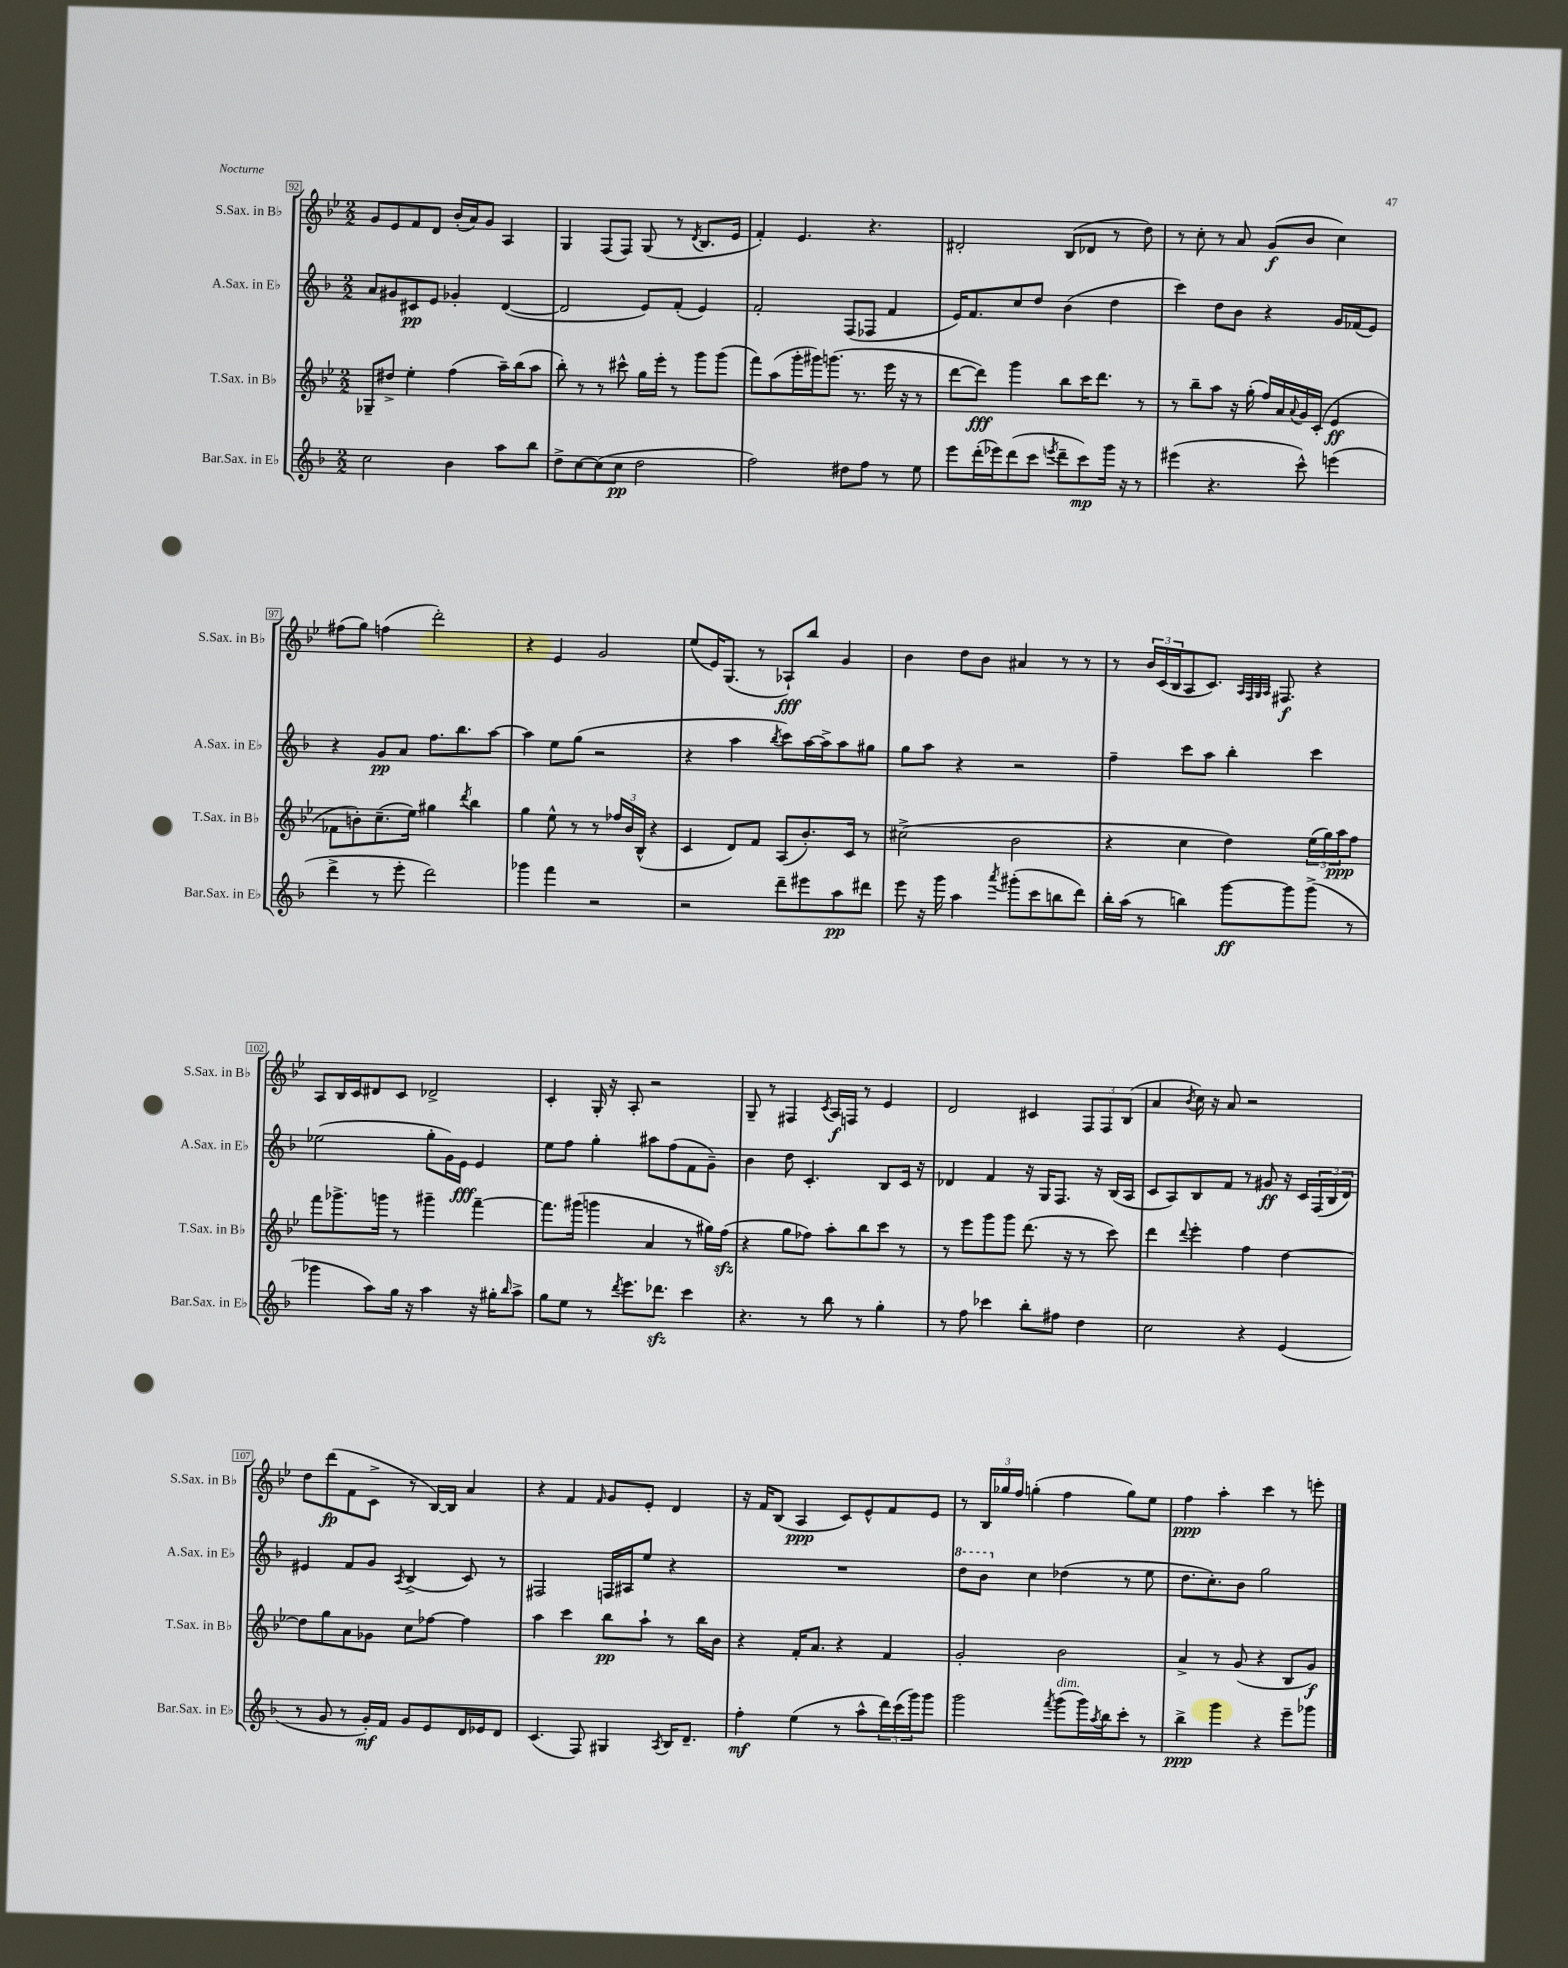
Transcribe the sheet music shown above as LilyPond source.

<<
\new StaffGroup <<
\new Staff = "s0" \with { instrumentName = "S.Sax. in Bb" shortInstrumentName = "S.Sax. in Bb" } {
    \clef treble \key bes \major \numericTimeSignature \time 2/2
    g'8 ees'8 f'8 d'8 bes'16-.( a'16) g'8 a4 |
    g4 f8( f8) g8( r8 \acciaccatura { d'8 } bes8. ees'16 |
    f'4-.) ees'4. r4. |
    dis'2-. bes8( des'8 r8 d''8) |
    r8 c''8-. r8 a'8 g'8\f( bes'8 c''4) |
    fis''8( g''8) f''4( d'''2-.) |
    r4 ees'4 g'2 |
    ees''8( ees'16) g8.( r8 aes8-!\fff) bes''8 g'4 |
    bes'4 d''8 bes'8 ais'4 r8 r8 |
    r8 \tuplet 3/2 { bes'16 c'16( bes16 } a8 c'8.) \grace { a32 f32 g32 a32 } fis8.\f r4 |
    a8 bes16 c'16 dis'8 c'8 des'2-> |
    c'4-. g16-. r16 a8-. r2 |
    g8-- r8 fis4 \acciaccatura { c'8 } a16\f f16 r8 ees'4 |
    d'2 cis'4 \tuplet 3/2 { f8 f8 bes8( } |
    a'4 \acciaccatura { bes'8 } c''16) r16 a'8 r2 |
    d''8 d'''8\fp( f'8 c'8-> r8 bes16~) bes16 a'4 |
    r4 f'4 \grace { f'16 } g'8 ees'8-. d'4 |
    r16 f'16 bes8( a4\ppp c'8) ees'8-^ f'8 ees'8 |
    r8 \tuplet 3/2 { bes16 ges''16 f''16 } g''4-.( f''4 g''8) ees''8 |
    f''4\ppp a''4-. c'''4 r8 e'''8-. \bar "|." |
}
\new Staff = "s1" \with { instrumentName = "A.Sax. in Eb" shortInstrumentName = "A.Sax. in Eb" } {
    \clef treble \key f \major \numericTimeSignature \time 2/2
    a'8 gis'8 cis'8\pp e'8 ges'4-. d'4~( |
    d'2 e'8) f'8-.( e'4) |
    f'2-. f8( fes8 f'4 |
    e'16) f'8. c''8 d''8 bes'4( d''4 |
    c'''4) d''8 bes'8 r4 g'16 fes'16( e'8) |
    r4 g'8\pp a'8 f''8. bes''8. a''8~ |
    a''4 e''8 g''8( r2 |
    r4 a''4 \acciaccatura { bes''8 } c'''8) a''16~ a''16-> a''8 gis''8 |
    g''8 a''8 r4 r2 |
    f''4-- c'''8 a''8 bes''4-. c'''4 |
    ees''2( g''8-. g'16) e'16\fff e'4 |
    e''8 f''8 g''4-. ais''8 f''8( f'8 g'8--) |
    bes'4 d''8 c'4.-. bes8 c'16 r16 |
    des'4 f'4 r16 g16 f8. r16 bes16( a16 |
    c'8 a8) bes8 f'8 r8 gis'8\ff r16 c'16 \tuplet 3/2 { f16( bes16 d'16) } |
    eis'4 f'8 g'8 \acciaccatura { a8 } bes4->( c'8) r8 |
    fis2 f16 ais16 e''8 r4 |
    R1 |
    \ottava #1 d'''8 bes''8 \ottava #0 c''4 des''4( r8 e''8 |
    d''8. c''8.-.) bes'8 g''2 \bar "|." |
}
\new Staff = "s2" \with { instrumentName = "T.Sax. in Bb" shortInstrumentName = "T.Sax. in Bb" } {
    \clef treble \key bes \major \numericTimeSignature \time 2/2
    ges8-- dis''8-> ees''4-. f''4( a''16--) bes''16( a''8 |
    bes''8-.) r8 r8 cis'''8-^ g''16 ees'''16-. r8 g'''8 g'''8( |
    f'''8) a''8( g'''16-. gis'''16) g'''8.( r8. ees'''16 r16 r8 |
    d'''8~ d'''8\fff) g'''4 bes''8 c'''16 d'''8. r8 |
    r8 bes''8-- a''8 r16 g''16-.( f''16) a'16 \appoggiatura { a'8 } g'16 c'16-.( ees'4\ff |
    fes'8 b'8-.) c''8.--( ees''16) gis''4 \acciaccatura { d'''8 } bes''4 |
    g''4 ees''8-^ r8 r8 \tuplet 3/2 { fes''16 bes'16 bes16-^( } r4 |
    c'4 d'8) f'8 a8( bes'8.-.) c'16 r8 |
    cis''2->( bes'2 |
    r4 c''4 d''4) \tuplet 3/2 { ees''16( g''16) a''16\ppp } f''8 |
    f'''8 ges'''8.-> g'''16 r8 gis'''4-- f'''4~-- |
    f'''8. gis'''16( g'''4 a'4 r8 gis''16) f''16\sfz( |
    r4 g''8 fes''8) a''8-. bes''8 c'''8 r8 |
    r8 ees'''8 g'''8 g'''8 d'''8.( r16 r8 c'''8) |
    d'''4 \appoggiatura { d'''8 } ees'''4-. f''4 d''4~ |
    d''8 g''8 a'8 ges'8 c''8 fes''8~ fes''4 |
    a''4 c'''4 bes''8\pp a''8-! r8 bes''16 bes'16 |
    r4 f'16-. a'8. r4 f'4 |
    g'2-. bes'2 |
    a'4-> r8 g'8( r4 bes8 g'8\f) \bar "|." |
}
\new Staff = "s3" \with { instrumentName = "Bar.Sax. in Eb" shortInstrumentName = "Bar.Sax. in Eb" } {
    \clef treble \key f \major \numericTimeSignature \time 2/2
    c''2 bes'4 a''8 bes''8 |
    d''8-> c''8~ c''8( c''8\pp d''2 |
    f''2) dis''8 f''8 r8 e''8 |
    e'''8 d'''16-.( ees'''16) d'''8( c'''8 \acciaccatura { e'''8 } d'''8-- c'''8\mp) g'''16 r16 r8 |
    eis'''4( r4. c'''8-^) e'''4( |
    d'''4-> r8 e'''8-. d'''2) |
    ges'''4 f'''4 r2 |
    r2 d'''8-- eis'''8 a''8\pp dis'''8 |
    e'''8 r16 g'''16 a''4 \acciaccatura { a'''8 } gis'''8-.( c'''8 b''8 d'''8) |
    bes''16-. a''16( r8 b''4) g'''8~\ff g'''8 g'''8->( r8 |
    ges'''4 a''8) g''16 r16 a''4 r16 gis''16-. \grace { bes''16 } a''8-> |
    g''8 e''8 r8 \acciaccatura { d'''8 } e'''8. des'''8.\sfz c'''4 |
    r4. r8 bes''8 r8 g''4-. |
    r8 f''8 ces'''4 bes''8-. fis''8 d''4 |
    c''2 r4 e'4( |
    r8 g'8 r8 g'16-.\mf) f'16 g'8 e'8 d'16 ees'16 d'8 |
    c'4.( f8) gis4 \acciaccatura { a8 } bes16 d'8.-- |
    f''4-.\mf e''4( r8 a''8-^ \tuplet 3/2 { d'''16) c'''16( g'''16) } g'''8 |
    g'''2 \acciaccatura { f'''8 } g'''8^\markup { \italic "dim." }( g'''16) \acciaccatura { a''8 } bes''16 c'''8-. r8 |
    bes''4->\ppp g'''4 r4 e'''8-- ges'''8 \bar "|." |
}
>>
>>
\layout { \context { \Score currentBarNumber = #92 \override BarNumber.stencil = #(make-stencil-boxer 0.1 0.3 ly:text-interface::print) } }
